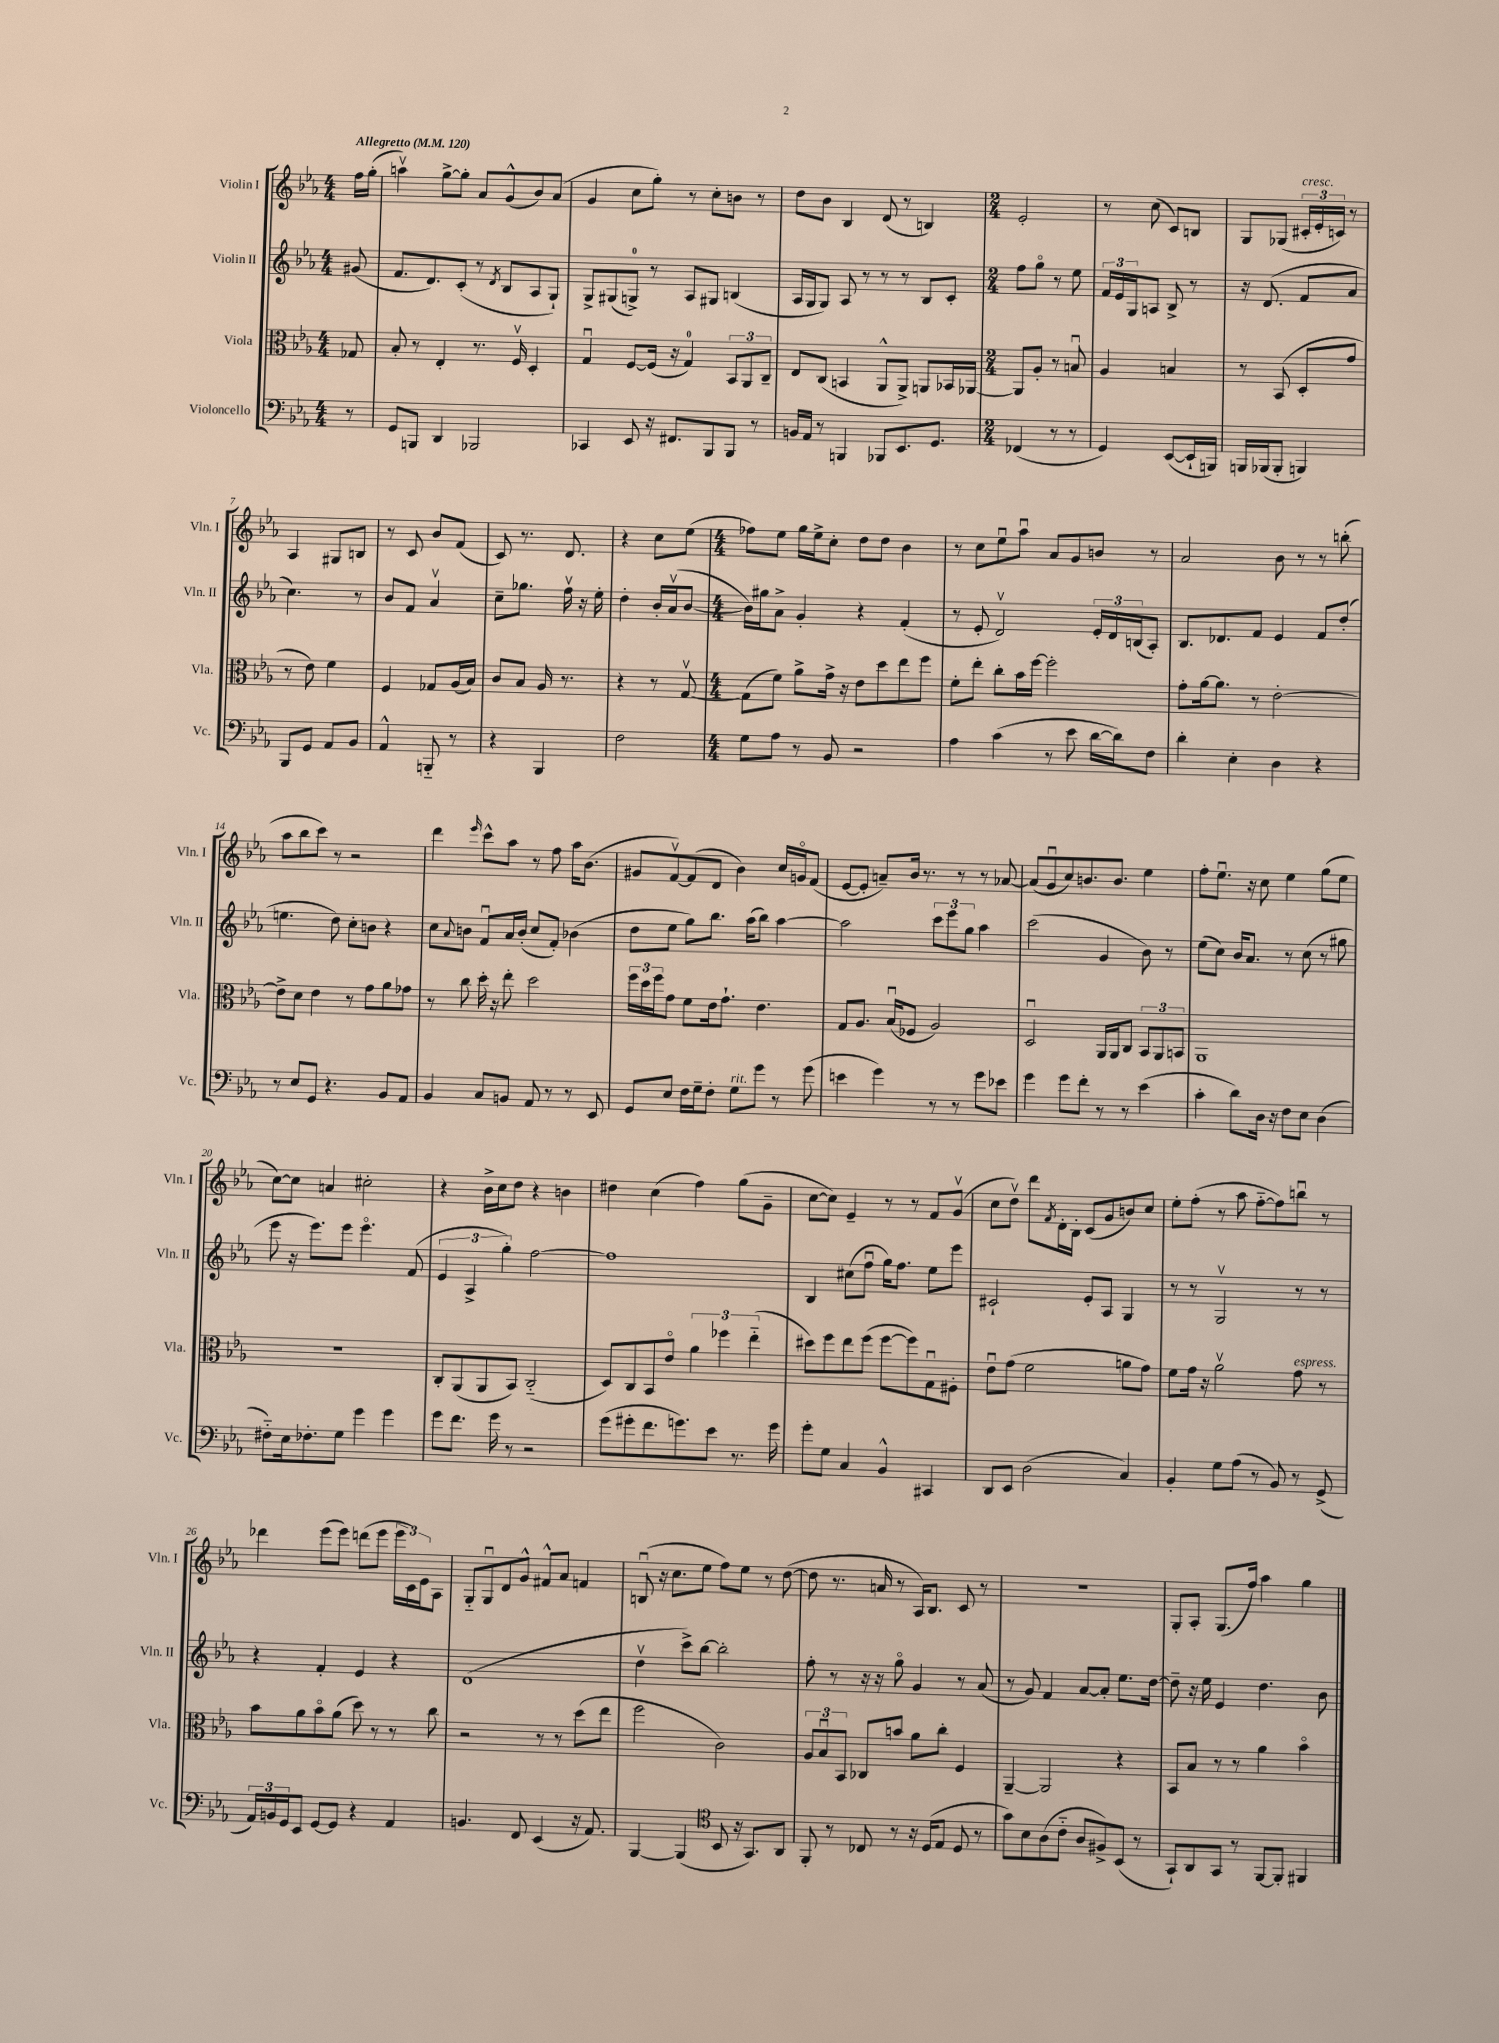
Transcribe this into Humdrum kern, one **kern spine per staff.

**kern	**kern	**kern	**kern
*staff4	*staff3	*staff2	*staff1
*clefF4	*clefC3	*clefG2	*clefG2
*k[b-e-a-]	*k[b-e-a-]	*k[b-e-a-]	*k[b-e-a-]
*M4/4	*M4/4	*M4/4	*M4/4
*MM120	*MM120	*MM120	*MM120
8r	8G-	(8g#	16ff
.	.	.	(16gg'
=	=	=	=
8GG	8B-'	8.f	4aav)
8BBB	8r	.	.
.	.	8.d)	.
4DD	4E-'	.	[8gg^
.	.	(8c'	8gg']
2BBB-	8.r	8r	8a-
.	.	8qd	.
.	.	8B-	(8g^^
.	16Fv	.	.
.	4D'	8A-	8b-)
.	.	8G`)	(8a-
=	=	=	=
4CC-	4Gu	8G^	4g
.	.	(8G#	.
8EE-	[8F	8G^)	8cc
16r	(16F]	8r	8gg')
8.FF#	16r	.	.
.	4G)	8A-	8r
8BBB-	.	8G#	8cc'
8BBB-	12BB-	(4B	8b
.	12AA-	.	.
8r	.	.	8r
.	12C~	.	.
=	=	=	=
16BB	8E-	16A-	8dd
16AA-	.	16G	.
8r	(8C	8G)	8b-
4BBB	4BB	8A-	4B-
.	.	8r	.
8BBB-	8AA-^^	8r	(8d
8.EE-	8AA-^)	8r	8r
.	8AA	8B-	4B)
8.GG	.	.	.
.	16BB-	8c'	.
.	[16AA-	.	.
=	=	=	=
*M2/4	*M2/4	*M2/4	*M2/4
(4FF-	8AA-]	8ff	2e-'
.	8A-'	8ggo	.
8r	8r	8r	.
8r	8Bu	8ee-	.
=	=	=	=
4GG)	4A-	24f	8r
.	.	24e-	.
.	.	24G	.
.	.	8A	(8cc
([8EE-	4B	8B-^	8c)
16EE-`]	.	8r	8B
16BBB)	.	.	.
=	=	=	=
16BBB	8r	16r	8G
(16BBB-	.	(8.d	.
8BBB-'	(8BB-	.	(8G-
4BBB)	8D'	8f	24c#'
.	.	.	24e-'
.	.	.	24c)
.	8g	8a-	8r
=	=	=	=
8BBB-	8r	4.cc)	4A-
8GG	8e-)	.	.
8AA-	4f	.	8G#
8BB-	.	8r	8B
=	=	=	=
4AA-^^	4F	8b-	8r
.	.	8f	8c
8BBB'~	8G-	4a-v	8b-
8r	(16A-	.	(8f
.	16B-)	.	.
=	=	=	=
4r	8c	8cc~	8c)
.	8B-	8.gg-	8.r
4BBB-	16A-	.	.
.	8.r	16ffv	8.d
.	.	16r	.
.	.	16ee-'	.
=	=	=	=
2F	4r	4dd'	4r
.	8r	16b-'	8cc
.	.	(16a-v	.
.	[8Gv	[8b-	(8ee-
=	=	=	=
*M4/4	*M4/4	*M4/4	*M4/4
8G	(8G]	16b-])	8ff-)
.	.	16gg#	.
8A-	8f)	8a-^	8ee-
8r	8a-^	4g'	16gg
.	.	.	16ee-^
8BB-	16g^	.	8cc'
.	16r	.	.
2r	8e-	4r	8dd
.	8dd	.	8dd
.	8ee-	(4f'	4b-
.	8ff	.	.
=	=	=	=
4A-	8f'	8r	8r
.	8ee-'	8e-'	8cc
(4c	8cc'	2dv)	8ee-u
.	16b-	.	8aa-u
.	[16ff	.	.
8r	2ff']	.	8a-
8e-	.	.	8g
[16d	.	24e-'	8b
.	.	24d	.
16d])	.	.	.
.	.	(24B	.
8F	.	8A-')	8r
=	=	=	=
4d'	8g'	8.B-	2a-
.	[16a-	.	.
.	8.a-]	8.d-	.
4E-'	.	.	.
.	8r	8f	.
4D	[2e-'	4e-	8b-
.	.	.	8r
4r	.	8f	8r
.	.	(8dd'	(8bb'
=	=	=	=
8r	8e-^]	4.ee	8aa-
8E-	8d	.	8bb-
8GG	4e-	.	8ccc)
4.r	.	8dd)	8r
.	8r	8cc'	2r
.	8g	8b	.
8BB-	8a-	4r	.
8AA-	8g-	.	.
=	=	=	=
4BB-	8r	8cc	4ddd
.	.	8qqa-	.
.	8cc	8b	.
.	.	.	16qqeee-
8C	16dd'	8fu	8ccc^^
.	16r	.	.
8BB	8ee-'	16a-	8aa-
.	.	(16b'	.
8AA-	2dd	8cc	8r
8r	.	8f')	8ff
8r	.	(4b-	16aa-
.	.	.	(8.b-
8EE-	.	.	.
=	=	=	=
8GG	24ff	8dd	8g#
.	24dd	.	.
.	24ff	.	.
8E-	8g	8ee-	[8fv)
16F	8f	8gg)	(8f]
16G~	.	.	.
8F'	16e-	8.bb-	8d
.	8.g`	.	.
8G	.	.	4b-)
.	.	(16aa-	.
8g	4.e-	8bb-)	.
8r	.	[4aa-	16cc
.	.	.	16go
(8g	.	.	(8f
=	=	=	=
4e	8G	2aa-]	[8e-
.	8.A-	.	8e-']
4g)	.	.	8a~)
.	(16B-u	.	.
.	8F-	.	16b-
.	.	.	8.r
8r	2A-)	12ccc	.
.	.	12eee-	.
8r	.	.	8r
.	.	12gg	.
8g	.	4aa-	8r
8e-	.	.	[8a-
=	=	=	=
4g	2Du	(2ccc	(8a-]
.	.	.	8gu
8g	.	.	8cc)
8f'	.	.	8.b
8r	16AA-	4g	.
.	16AA-	.	8.b
8r	8C	.	.
(4e-	12BB-	8b-)	4ee-
.	12AA-	.	.
.	.	8r	.
.	12BB	.	.
=	=	=	=
4c'	1AA-	(8ee-	8ff'
.	.	8cc)	8.ee-u
8d)	.	16b-	.
.	.	8.a-	16r
16D	.	.	8cc
16r	.	.	.
8F	.	8r	4ee-
8E-	.	(8cc	.
(4D	.	8r	(8gg
.	.	8gg#	8ee-
=	=	=	=
8F#'~)	1r	8eee-	[8cc)
16E-	.	16r	8cc]
8.F-'	.	8.eee-)	.
.	.	.	4a
8G	.	8eee-	.
4g	.	4.eee-o	2cc#'
4g	.	.	.
.	.	(8f	.
=	=	=	=
8g	8C'	6e-	4r
8.f	(8AA-	.	.
.	.	6A-^	.
.	8AA-	.	16b-^
16g	.	.	16cc
.	.	6gg')	.
8r	8BB-)	.	8dd
2r	(2C'~	[2ff	4r
.	.	.	4b
=	=	=	=
(8g	8D)	1ff]	4dd#
8g#'	8C	.	.
8.f	8BB-	.	(4cc
.	8e-o	.	.
8.g)	.	.	.
.	6a-	.	4ff)
8e-	.	.	.
.	6ff-	.	.
8.r	.	.	(8gg
.	(6ee-'~	.	.
.	.	.	8g~
16g	.	.	.
=	=	=	=
8g'	8dd#)	4B-	[8cc
8G	8ff	.	8cc])
4C	8ee-	(8cc#	4e-~
.	(8ff	8ffu	.
4BB-^^	[8ff	16gg)	8r
.	.	8.ff	.
.	8ff])	.	8r
4CC#	8Gu	8ee-	8f
.	8F#'	8eee-	(8gv
=	=	=	=
8DD	8e-u	2c#`	8cc
8EE-	(8g	.	8ddv)
(2D	2f	.	8ddd
.	.	.	8qf
.	.	.	16d'
.	.	.	16B-'
.	.	8e-'	(8c
.	.	8A-	8g
4C)	8a	4G	8b)
.	8g)	.	8cc
=	=	=	=
4BB-'	8f	8r	8ee-'
.	16g	8r	(8ff'
.	16r	.	.
8G	2a-v	2Gv	8r
(8A-	.	.	8aa-
8r	.	.	[8ff'~
8BB-)	.	.	8ff])
8r	8g	8r	8bbu
(8GG^	8r	8r	8r
=	=	=	=
24AA-)	8b-	4r	4ddd-
24BB	.	.	.
24GG	.	.	.
8EE-	8a-	.	.
[8GG	8b-o	4f'	(8eee-
8GG]	(8a-	.	8eee-)
4r	8dd)	4e-	(8ddd
.	8r	.	8eee-
4AA-	8r	4r	24eee-
.	.	.	24c)
.	.	.	24e-
.	8cc	.	8A-
=	=	=	=
4.BB	2r	(1d	8G'~
.	.	.	8Gu
.	.	.	8d
8FF	.	.	8g^^
(4EE-	8r	.	8f#^^
.	8r	.	8a-
16r	(8dd	.	4f
8.AA-)	.	.	.
.	8ee-	.	.
=	=	=	=
[4BBB-	2ff	4ddv	(8Bu
.	.	.	16r
.	.	.	8.cc
(4BBB-]	.	8ccc^)	.
.	.	[8bb-	8ee-
*clefC4	*	*	*
8BB-	2c)	2bb-']	8ff)
16r	.	.	8ee-
8.GG)	.	.	.
.	.	.	8r
8AA-	.	.	([8dd
=	=	=	=
8FF'	12A-	8ff'	8dd]
.	12B-u	.	.
8r	.	8r	8.r
.	12BB-	.	.
8C-	8C-	16r	.
.	.	16r	16a
8r	8b	8ggo	8r
16r	8a-	4g	16A-)
(16D	.	.	8.B-
8E-	8cc'	.	.
8D	4F	8r	8c
8r	.	(8a-	8r
=	=	=	=
8g)	[4AA-~	8r	1r
8B-	.	8g)	.
(8A-	2AA-]	4f	.
8c'~	.	.	.
8A-	.	[8a-	.
8F#^)	.	8a-']	.
(8BB-	4r	8.ee-	.
8r	.	.	.
.	.	[16dd	.
=	=	=	=
8GG`)	8BB-	8dd~]	8G'
8AA-	8B-	16r	8A-'
.	.	16ee-	.
8GG	8r	4e-	(8.G
8r	8r	.	.
.	.	.	16ff)
[8FF	4a-	4.dd	4aa-
8FF']	.	.	.
4FF#	4b-o	.	4gg
.	.	8b-	.
==	==	==	==
*-	*-	*-	*-
